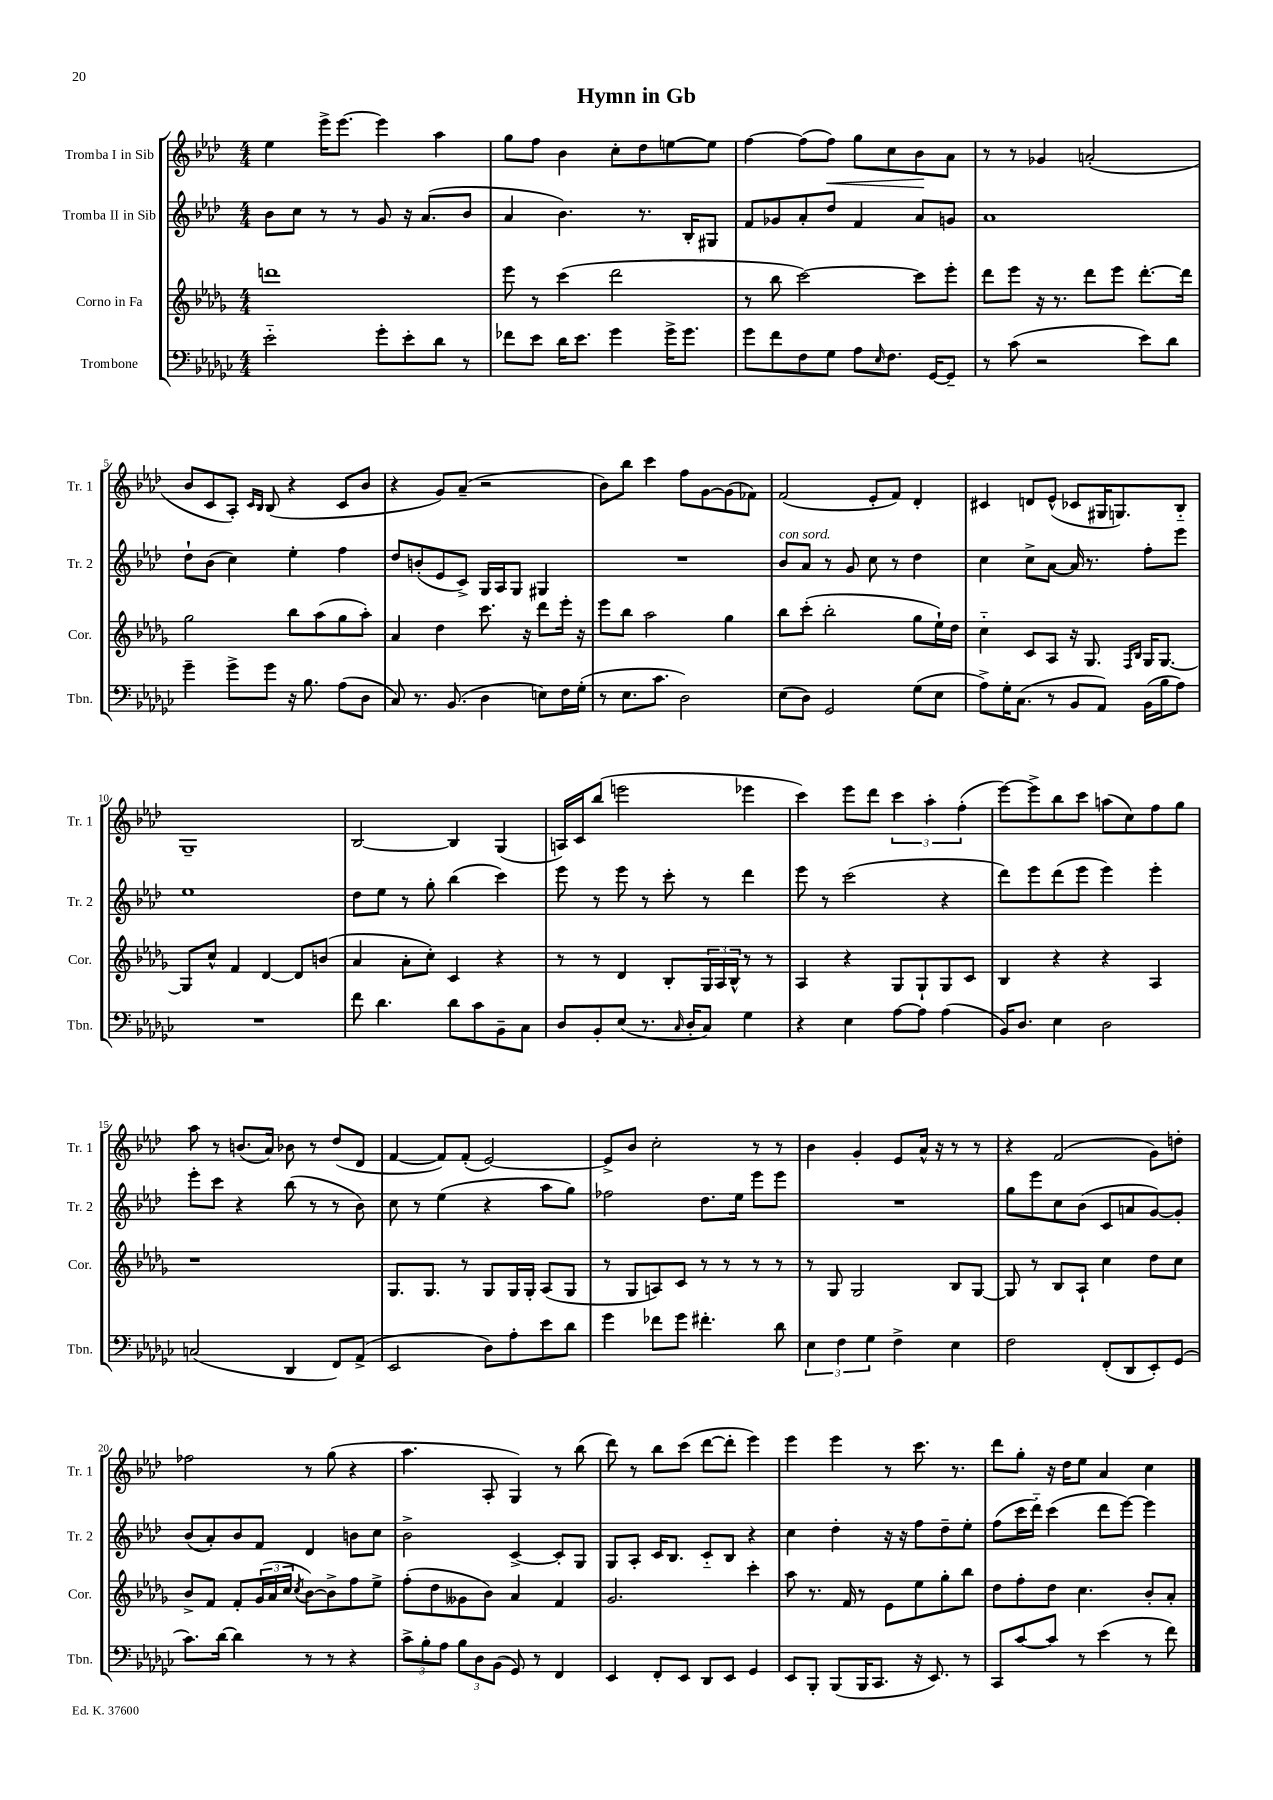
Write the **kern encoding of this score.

**kern	**kern	**kern	**kern	**dynam
*part4	*part3	*part2	*part1	*part1
*staff4	*staff3	*staff2	*staff1	*staff1
*I"Trombone	*I"Corno in Fa	*I"Tromba II in Sib	*I"Tromba I in Sib	*
*I'Tbn.	*I'Cor.	*I'Tr. 2	*I'Tr. 1	*
*clefF4	*clefG2	*clefG2	*clefG2	*
*k[b-e-a-d-g-c-]	*k[b-e-a-d-g-]	*k[b-e-a-d-]	*k[b-e-a-d-]	*
*M4/4	*M4/4	*M4/4	*M4/4	*
=1	=1	=1	=1	=1
2e-\	1dddn	8b-\L	4ee-\	.
.	.	8cc\J	.	.
.	.	8r	16eee-^\KL	.
.	.	.	[8.eee-\J	.
.	.	8r	.	.
8g-'\L	.	8g/	4eee-\]	.
8e-'\	.	16r	.	.
.	.	(8.a-/L	.	.
8d-\J	.	.	4aa-\	.
8r	.	8b-/J	.	.
=2	=2	=2	=2	=2
8f-X\L	8eee-\	4a-/	8gg\L	.
8e-\J	8r	.	8ff\J	.
16d-\KL	(4ccc\	4.b-\)	4b-\	.
8.e-\J	.	.	.	.
4g-\	2ddd-\	.	8cc'\L	.
.	.	8.r	8dd-\	.
16g-^\KL	.	.	[8een\	.
8.g-\J	.	16B-'/KL	.	.
.	.	8G#X/J	8ee\J]	.
=3	=3	=3	=3	=3
8g-\L	8r	8f/L	[4ff\	.
8f\	8bb-\	8g-X/	.	.
8F\	[2ccc\)	8a-'/	(8ff\L]	.
!	!	!	!	!LO:HP:b
8G-\J	.	8dd-/J	8ff\J)	<
8A-\L	.	4f/	8gg\L	.
16qqE-/	.	.	.	.
8.F\J	.	.	8cc\	.
.	8ccc\L]	8a-/L	8b-\	.
[16GG-/KL	.	.	.	.
8GG-~/J]	8eee-'\J	8gn/J	8a-\J	[
=4	=4	=4	=4	=4
8r	8ddd-\L	1a-	8r	.
(8c-\	8eee-\J	.	8r	.
2r	16r	.	4g-X/	.
.	8.r	.	.	.
.	8ddd-\L	.	(2an'/	.
.	8eee-\J	.	.	.
8e-\L)	[8.ddd-'\L	.	.	.
8d-\J	.	.	.	.
.	16ddd-\Jk]	.	.	.
!!LO:LB:g=z
=5	=5	=5	=5	=5
4g-~\	2gg-\	8dd-`\L	8b-/L	.
.	.	(8b-\J	8c/	.
8g-^\L	.	4cc\)	8A-'/J)	.
.	.	.	16qqc/LL	.
.	.	.	16qqB-/JJ	.
8g-\J	.	.	(8B-/	.
16r	8bb-\L	4ee-'\	4r	.
8.B-\	.	.	.	.
.	(8aa-\	.	.	.
(8A-\L	8gg-\	4ff\	8c/L	.
8D-\J	8aa-'\J)	.	8b-/J	.
=6	=6	=6	=6	=6
8C-/)	4a-/	8dd-/L	4r	.
8.r	.	(8bn'/	.	.
.	4dd-\	8e-/	8g/L)	.
(8.BB-/	.	.	.	.
.	.	8c^/J)	(8a-~/J	.
4D-\	8.ccc\	16G/LL	2r	.
.	.	16A-/J	.	.
.	.	8G/J	.	.
.	16r	.	.	.
8En\L)	8ddd-\L	4G#X/	.	.
16F\L	16eee-'\Jk	.	.	.
(16G-'\JJ	16r	.	.	.
=7	=7	=7	=7	=7
8r	8eee-\L	1r	8b-\L)	.
8.E-\L	8bb-\J	.	8bb-\J	.
.	2aa-\	.	4ccc\	.
8.c-\J	.	.	.	.
2D-\)	.	.	8ff\L	.
.	.	.	[8g\	.
.	4gg-\	.	(8g\]	.
.	.	.	8f-X\J)	.
=8	=8	=8	=8	=8
!	!	!LO:TX:a:i:t=con sord.	!	!
(8E-\L	8bb-\L	8b-/L	(2f/	.
8D-\J)	(8ccc'\J	8a-/J	.	.
2GG-/	2bb-'\	8r	.	.
.	.	8g/	.	.
.	.	8cc\	8e-'/L	.
.	.	8r	8f/J)	.
(8G-\L	8gg-\L	4dd-\	4d-'/	.
8E-\J	16ee-`\L)	.	.	.
.	16dd-\JJ	.	.	.
=9	=9	=9	=9	=9
8A-^\L)	4cc\	4cc\	4c#X/	.
16G-'\K	.	.	.	.
(8.C-\J	.	.	.	.
.	8c/L	8cc^\L	8dn/L	.
8r	8A-/J	[8a-\J	(8e-^^/J	.
8BB-/L	16r	16a-/]	8c-X/L	.
.	8.G-/	8.r	.	.
8AA-/J)	.	.	16G#X/K	.
.	.	.	8.Gn/)	.
.	16qqF/LL	.	.	.
.	16qqB-/JJ	.	.	.
(16BB-\LL	16G-/KL	8ff'\L	.	.
16B-\J	[8.G-/J	.	.	.
8A-\J)	.	8eee-\J	8B-/J	.
!!LO:LB:g=z
=10	=10	=10	=10	=10
1r	8G-/L]	1ee-	1G~	.
.	8cc^^/J	.	.	.
.	4f/	.	.	.
.	[4d-/	.	.	.
.	8d-/L]	.	.	.
.	(8bn/J	.	.	.
=11	=11	=11	=11	=11
8f\	4a-/	8dd-\L	[2B-/	.
4.d-\	.	8ee-\J	.	.
.	8a-'\L	8r	.	.
.	8cc'\J)	8gg'\	.	.
8d-\L	4c/	(4bb-\	4B-/]	.
8c-\	.	.	.	.
8BB-~\	4r	4ccc\)	(4G/	.
8C-\J	.	.	.	.
=12	=12	=12	=12	=12
8D-/L	8r	8eee-\	16An/LL)	.
.	.	.	16c/J	.
8BB-'/	8r	8r	(8bb-/J	.
(8E-/J	4d-/	8eee-\	2eeen\	.
8.r	.	8r	.	.
.	8B-'/L	8ccc'\	.	.
16qqC-/	.	.	.	.
16D-'/KL	.	.	.	.
8C-/J)	24G-/L	8r	.	.
.	24A-/	.	.	.
.	24B-^^/JJ	.	.	.
4G-\	8r	4ddd-\	4eee-X\	.
.	8r	.	.	.
=13	=13	=13	=13	=13
4r	4A-/	8eee-\	4ccc\)	.
.	.	8r	.	.
4E-\	4r	(2ccc\	8eee-\L	.
.	.	.	8ddd-\J	.
[8A-\L	8G-/L	.	6ccc\	.
8A-\J]	8G-`/	.	.	.
.	.	.	6aa-'\	.
(4A-\	8G-/	4r	.	.
.	.	.	(6ff'\	.
.	8c/J	.	.	.
=14	=14	=14	=14	=14
16BB-/KL)	4B-/	8ddd-\L)	[8eee-\L)	.
8.D-/J	.	.	.	.
.	.	8eee-\	8eee-^\]	.
4E-\	4r	(8ddd-\	8bb-\	.
.	.	8eee-\J	8ccc\J	.
2D-\	4r	4eee-\)	(8aan\L	.
.	.	.	8cc\)	.
.	4A-/	4eee-'\	8ff\	.
.	.	.	8gg\J	.
!!LO:LB:g=z
=15	=15	=15	=15	=15
(2Cn/	1r	8eee-'\L	8aa-\	.
.	.	8ccc\J	8r	.
.	.	4r	(8.bn/L	.
.	.	.	16a-/Jk)	.
4DD-/	.	(8bb-\	8b-X\	.
.	.	8r	8r	.
8FF/L)	.	8r	(8dd-/L	.
(8AA-^/J	.	8b-\)	8d-/J	.
=16	=16	=16	=16	=16
2EE-/	8.G-/L	8cc\	[4f/	.
.	.	8r	.	.
.	8.G-/J	.	.	.
.	.	(4ee-\	8f/L])	.
.	8r	.	(8f'/J	.
8D-\L)	8G-/L	4r	[2e-/)	.
8A-'\	16G-/L	.	.	.
.	16G-'/JJ	.	.	.
8e-\	(8A-/L	8aa-\L	.	.
8d-\J	8G-/J	8gg\J)	.	.
=17	=17	=17	=17	=17
4g-\	8r	2ff-X\	8e-^/L]	.
.	8G-/L	.	8b-/J	.
8f-X\L	8An/)	.	2cc'\	.
8g-\J	8c/J	.	.	.
4.f#X'\	8r	8.dd-\L	.	.
.	8r	.	.	.
.	.	16ee-\Jk	.	.
.	8r	8eee-\L	8r	.
8d-\	8r	8eee-\J	8r	.
=18	=18	=18	=18	=18
6E-\	8r	1r	4b-\	.
.	8G-/	.	.	.
6F\	.	.	.	.
.	2G-/	.	4g'/	.
6G-\	.	.	.	.
4F^\	.	.	8e-/L	.
.	.	.	16a-^^/Jk	.
.	.	.	16r	.
4E-\	8B-/L	.	8r	.
.	[8G-/J	.	8r	.
=19	=19	=19	=19	=19
2F\	8G-/]	8gg\L	4r	.
.	8r	8eee-\	.	.
.	8B-/L	8cc\	(2f/	.
.	8A-`/J	(8b-\J	.	.
(8FF'/L	4cc\	8c/L	.	.
8DD-/	.	8an/	.	.
8EE-'/)	8dd-\L	[8g/)	8g\L)	.
(8GG-/J	8cc\J	8g'/J]	8ddn'\J	.
!!LO:LB:g=z
=20	=20	=20	=20	=20
8.c-\L)	8b-^/L	(8b-/L	2ff-X\	.
.	8f/J	8a-'/)	.	.
[16d-\Jk	.	.	.	.
4d-\]	8f'/L	8b-/	.	.
.	(24g-/L	8f/J	.	.
.	24a-/	.	.	.
.	24cc/JJ	.	.	.
.	8qcc/	.	.	.
8r	[8b-\L)	4d-/	8r	.
8r	8b-^\]	.	(8gg\	.
4r	8ff\	8bn\L	4r	.
.	8ee-^\J	8cc\J	.	.
=21	=21	=21	=21	=21
12c-^\L	(8ff'\L	2b-^\	4.aa-\	.
12B-'\	.	.	.	.
.	8dd-\	.	.	.
12A-\J	.	.	.	.
12B-\L	8g--X\	.	.	.
12D-\	.	.	.	.
.	8b-\J)	.	8A-'/	.
(12BB-\J	.	.	.	.
8GG-/)	4a-/	[4c^/	4G/)	.
8r	.	.	.	.
4FF/	4f/	8c'/L]	8r	.
.	.	8G/J	(8bb-\	.
=22	=22	=22	=22	=22
4EE-/	2.g-/	8G/L	8ddd-\)	.
.	.	8A-'/J	8r	.
8FF'/L	.	16c/KL	8bb-\L	.
.	.	8.B-/J	.	.
8EE-/J	.	.	(8ccc\J	.
8DD-/L	.	8c/L	[8ddd-\L	.
8EE-/J	.	8B-/J	8ddd-'\J]	.
4GG-/	4ccc'\	4r	4eee-\)	.
=23	=23	=23	=23	=23
8EE-/L	8aa-\	4cc\	4eee-\	.
8BBB-'/J	8.r	.	.	.
(8BBB-/L	.	4dd-'\	4eee-\	.
.	16f/	.	.	.
16BBB-/K	8r	.	.	.
8.CC-/J	.	.	.	.
.	8e-\L	16r	8r	.
.	.	16r	.	.
16r	8ee-\	8ff\L	8.ccc\	.
8.EE-/)	.	.	.	.
.	8gg-'\	8dd-~\	.	.
.	.	.	8.r	.
8r	8bb-\J	8ee-'\J	.	.
=24	=24	=24	=24	=24
8CC-/L	8dd-\L	(8ff\L	8ddd-\L	.
[8c-/	8ff'\	16ccc\L	8gg'\J	.
.	.	16ddd-\JJ)	.	.
8c-/J]	8dd-\J	(4ccc\	16r	.
.	.	.	16dd-\KL	.
8r	4.cc\	.	8ee-\J	.
(4e-\	.	8ddd-\L	4a-/	.
.	.	[8eee-\J)	.	.
8r	8b-'/L	4eee-\]	4cc\	.
8f\)	8a-'/J	.	.	.
==	==	==	==	==
*-	*-	*-	*-	*-
